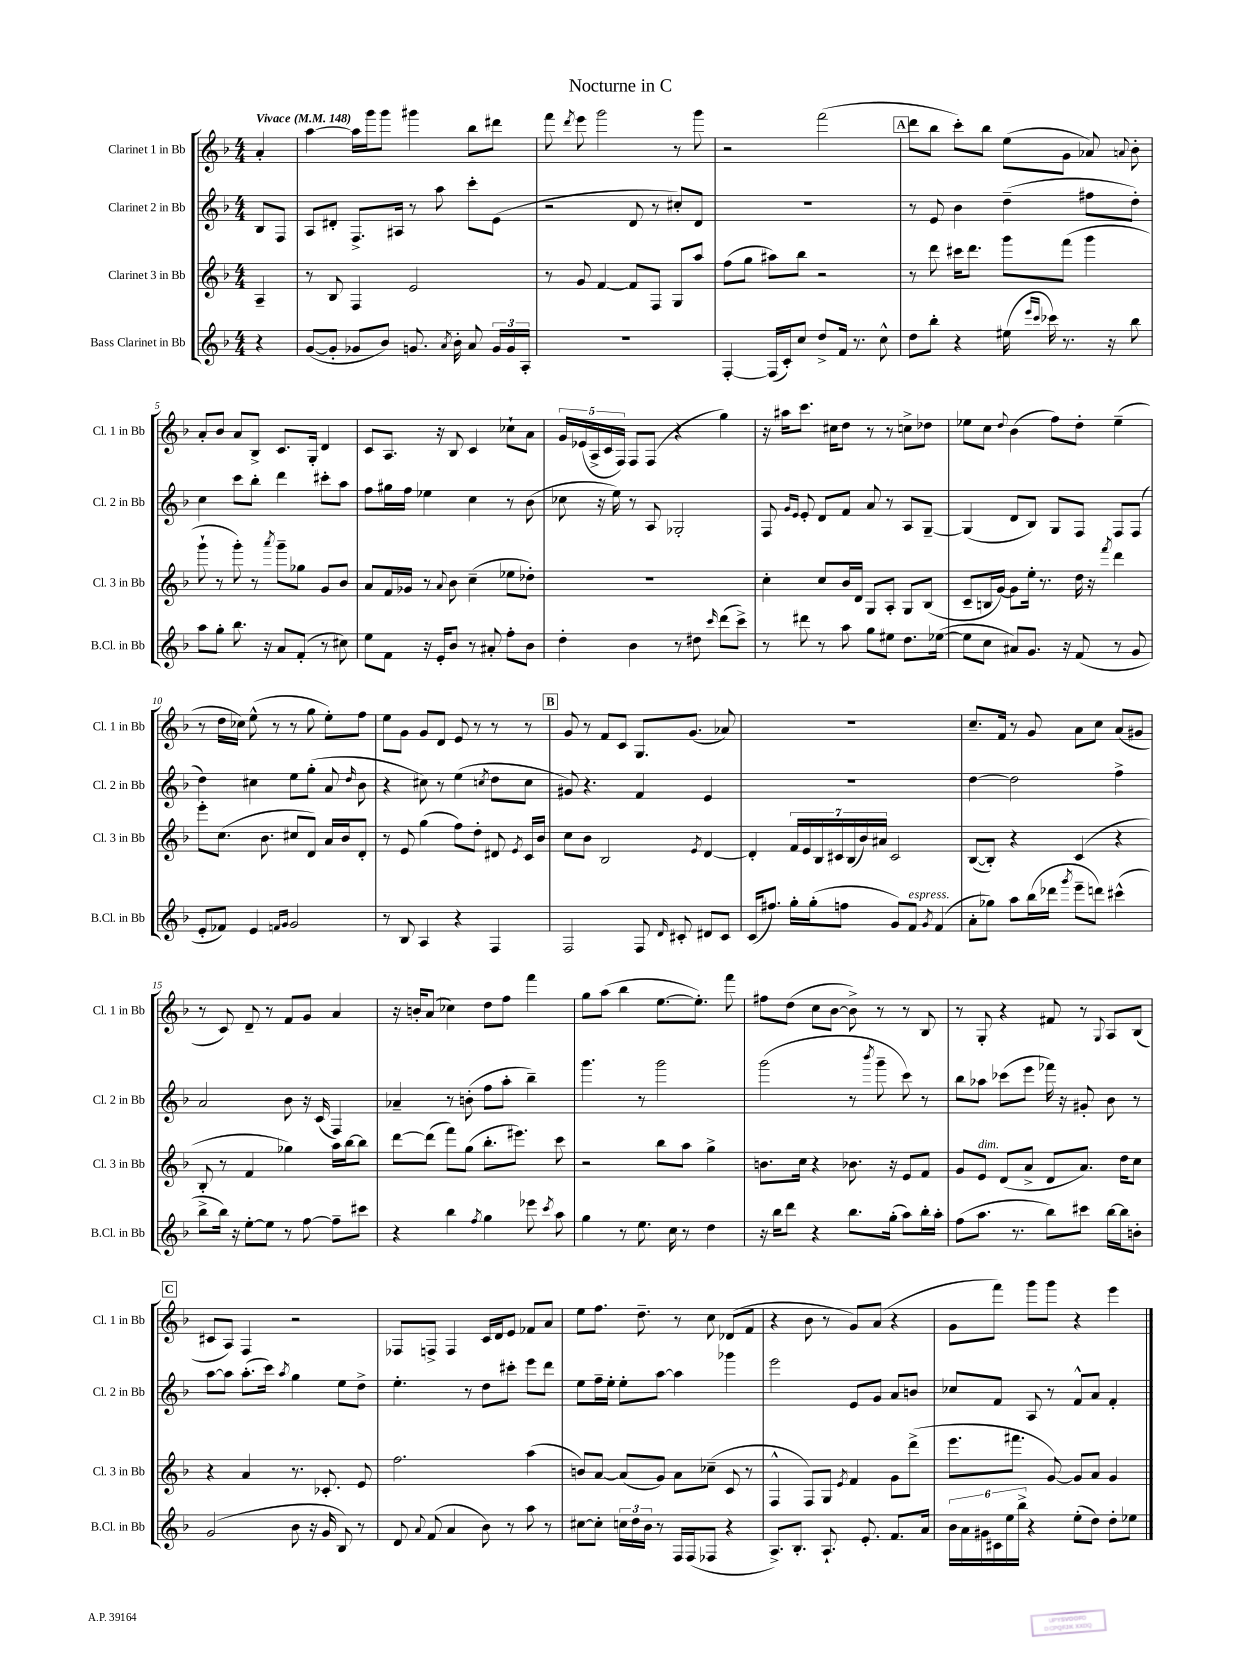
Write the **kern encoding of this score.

**kern	**kern	**kern	**kern
*staff4	*staff3	*staff2	*staff1
*clefG2	*clefG2	*clefG2	*clefG2
*k[b-]	*k[b-]	*k[b-]	*k[b-]
*M4/4	*M4/4	*M4/4	*M4/4
*MM148	*MM148	*MM148	*MM148
4r	4A~	8B-	4a'
.	.	8F	.
=	=	=	=
([8g	8r	8A	[4aa
8g']	8B-	8d#'	.
8g-	4F	8.F^	16aa]
.	.	.	16ggg
8b-)	.	.	8ggg
.	.	16A#	.
8.g	2e	8r	4ggg#
.	.	8aa	.
8qa	.	.	.
16b-'	.	.	.
8a	.	8ccc'	8bb-
24g	.	(8e	8ddd#
24g	.	.	.
24A'	.	.	.
=	=	=	=
1r	8r	2r	8fff
.	.	.	8qddd
.	8g	.	8eee
.	[4f	.	2ggg
.	8f]	8d	.
.	8F	8r	.
.	8G	8cc#')	8r
.	8aa	8d	8ggg
=	=	=	=
[4F'	(8ff	1r	2r
.	8gg	.	.
(16F]	8aa#)	.	.
16c')	.	.	.
8cc	8bb-	.	.
8dd^	2r	.	(2fff
16f	.	.	.
8.r	.	.	.
8cc^^	.	.	.
=	=	=	=
8dd	8r	8r	8ddd
8bb-'	8ddd	8e	8bb-
4r	16ccc#	4b-	8ccc')
.	8.ddd	.	.
.	.	.	8bb-
(16ee#	8ggg	(4dd~	(8ee
16qqeee	.	.	.
16qqccc	.	.	.
16ccc-)	.	.	.
8.r	(8fff	.	8g
.	4ggg	8ff#	8a-)
16r	.	.	.
.	.	.	8qqa
8bb-	.	8dd')	8b-'
=	=	=	=
8aa	8ggg`	4cc	8a'
8gg'	8r	.	8b-
8.bb-	8ggg')	8ccc	8a
.	8r	8bb-'	8B-^
16r	.	.	.
.	8qaaa	.	.
8a	8ggg~	4ddd	8.c
(8f'	8gg-	.	.
.	.	.	16G'
8r	8g	8ccc#'	4d
8cc#)	8b-	8aa	.
=	=	=	=
8ee	8a	8ff	8c
8f	16f	16gg#	8.A
.	16g-	16ff	.
16r	8r	4ee-	.
16e'	.	.	16r
.	8qqa	.	.
8b-	8b-	.	8B-
8r	(4cc~	4cc	4c
8a#'	.	.	.
8ff'	8ee-	8r	8cc-`
8b-	8dd-')	(8b-	8a
=	=	=	=
4dd'	1r	8cc-	20g
.	.	.	(20e-
.	.	.	20A^
.	.	16r	.
.	.	.	20c
.	.	16ee)	.
.	.	.	20F)
4b-	.	8r	8F
.	.	8A	(8F
8r	.	2G-'	4r
8dd#	.	.	.
16qqccc	.	.	.
(8ddd	.	.	4gg)
8ccc^)	.	.	.
=	=	=	=
8r	4cc'	8F	16r
.	.	.	16aa#
.	.	16qqg	.
.	.	16qqe	.
8ddd#	.	8e'	8.ccc
8r	8cc	8d	.
.	.	.	16cc#
8aa	16b-	8f	8dd
.	16d	.	.
8gg	8G	8a	8r
8ee#	8A'	8r	8r
8.dd	8G	8A	8cc^
.	(8B-	[8G~	8dd-
([16ee-	.	.	.
=	=	=	=
8ee-]	8c~	(4G]	8ee-
8cc	16B	.	8cc
.	[16g)	.	.
.	.	.	8qqdd
8a#)	8g]	8d	(4b-
8.g	16ee'	8B-)	.
.	8.r	.	.
.	.	8G	8ff)
16r	.	.	.
(8f	16dd	8F	8dd'
.	16r	.	.
.	8qfff	.	.
8r	4ddd	8F	(4ee-~
8g	.	(8F	.
=	=	=	=
8e'	8eee'	4dd)	8r
8f-)	(8.cc	.	16dd
.	.	.	16cc-)
4e	.	4cc#	(8ee^^
.	8.b-	.	.
.	.	.	8r
16qqf	.	.	.
16qqg	.	.	.
2g	8cc#	8ee	8r
.	8d)	(8gg'	8gg
.	16a	8a	8ee')
.	16b-	.	.
.	.	16qqdd	.
.	8d'	8b-	8ff
=	=	=	=
8r	8r	4r	8ee
8B-	8e	.	8g
4A	(4gg	8cc#)	8g
.	.	8r	8d
4r	8ff)	(4ee	8e
.	8dd'	.	8r
.	.	8qcc	.
4F	8d#	8dd	8r
.	8qe	.	.
.	16c	8cc	8r
.	16b-	.	.
=	=	=	=
2F	8cc	8g#)	8g
.	8b-	4.r	8r
.	2B-	.	8f
.	.	.	8c
8F	.	4f	8.G
16qqd	.	.	.
8c#'	.	.	.
.	.	.	(8.g
.	8qe	.	.
8d#	[4d	4e	.
8c#	.	.	8a-)
=	=	=	=
(16c	4d']	1r	1r
8.ff#)	.	.	.
16gg'	28f	.	.
.	28e	.	.
(16gg'	.	.	.
.	28B-	.	.
.	28c#	.	.
8ff	.	.	.
.	(28B-	.	.
.	28b-)	.	.
.	28a#	.	.
8g)	2c#	.	.
8f	.	.	.
8qg	.	.	.
(4f	.	.	.
=	=	=	=
8a'	([8B-	[4dd	8.cc~
8gg-)	8B-'])	.	.
.	.	.	16f
8aa	4r	2dd]	8r
(16bb-	.	.	8g
16ddd-	.	.	.
8qggg	.	.	.
8eee~	(4c	.	8a
8ddd)	.	.	8cc
(4ccc#^^	4r	4ff^	(8a
.	.	.	8g#
=	=	=	=
8bb-^	8B-'	2a	8r
16bb-)	8r	.	8c)
16r	.	.	.
[8ee'	4f	.	8d~
8ee]	.	.	8r
8r	4gg-)	8b-	8f
[8ff	.	16r	8g
.	.	(16c	.
8ff~]	16aa	4F)	4a
.	[16bb-	.	.
8ccc#	8bb-]	.	.
=	=	=	=
4r	[8ddd	4a-~	16r
.	.	.	16b'
.	(8ddd]	.	(8a
4bb-	8fff)	8r	4cc-)
.	(8gg	(8b'	.
8qff	.	.	.
4gg	8.bb-'	8ff	8dd
.	.	8aa'	8ff
.	8.eee#)	.	.
8eee-	.	4bb-~)	4fff
8qccc	.	.	.
8aa	8ccc	.	.
=	=	=	=
4gg	2r	4.ggg	8gg
.	.	.	(8aa
8r	.	.	4bb-
8.ee	.	8r	.
.	8bb-	2ggg	[8.ee
16cc	.	.	.
8r	8aa	.	.
.	.	.	8.ee'])
4dd	4gg^	.	.
.	.	.	8fff
=	=	=	=
16r	8.b	(2ggg	8ff#
16bb-	.	.	.
8ddd	.	.	(8dd
.	16cc	.	.
4r	4r	.	8cc
.	.	.	[8b-
8.bb-	8.b-	8r	8b-^])
.	.	8qbbb-	.
.	.	8ggg~	8r
(16gg'	16r	.	.
8aa)	8e	8ccc)	8r
16bb-'	8f	8r	8B-
16aa'	.	.	.
=	=	=	=
(8ff	8g	8bb-	8r
8.aa	8e	8aa-	8G'
.	(8d	(8ccc-	4r
8.r	.	.	.
.	8a^	8eee	.
8bb-)	8d	16fff-)	8f#
.	.	16r	.
8ccc#	8.a)	8g#'	8r
.	.	.	8qqG
[16bb-	.	8b-	8A
16bb-]	16dd	.	.
8b'	8cc	8r	(8B-
=	=	=	=
(2g	4r	[8aa	8c#
.	.	8aa]	8A)
.	4a	(8.aa'	4F
.	.	16ccc)	.
.	.	8qaa	.
8b-	8.r	4gg	2r
16r	.	.	.
16g	8.c-'	.	.
8B-)	.	8ee	.
8r	8e	8dd^	.
=	=	=	=
8d	2.ff	4.ee'	8F-
8qqa	.	.	.
(8f	.	.	8F^
4a	.	.	4F
.	.	8r	.
8b-)	.	8dd	16c
.	.	.	16d
8r	.	8ccc#'	8e
8aa	(4aa	8eee	8f-
8r	.	8ddd	8a
=	=	=	=
[8cc#	8b)	8ee	8ee
8cc#']	[8a	16ff~	8.ff
.	.	16ee'	.
24cc	(8a]	8ee'	.
24dd	.	.	.
.	.	.	8.dd~
24b-	.	.	.
8r	8g)	[8aa	.
16F	8a	4aa]	8r
(16F	.	.	.
8F-	(8cc-~	.	8cc
4r	8c	4ggg-	(8d-
.	8r	.	8f
=	=	=	=
8.A^)	4F^^	2eee	4r
8.B-'	.	.	.
.	8F)	.	8b-
8.A`	8G	.	8r
.	8qe	.	.
.	4f	8e	8g)
8.e'	.	.	.
.	.	8g	(8a
8.f	8g	8a	4r
.	(8ddd^	8b	.
16a	.	.	.
=	=	=	=
24b-	8.eee	8cc-	8g
24a	.	.	.
24g#	.	.	.
24c#	.	8f	8fff)
24ee	.	.	.
.	8.fff#	.	.
24bb-^	.	.	.
4r	.	8A	8ggg
.	[8g)	8r	8ggg
(8ee'	8g]	8f^^	4r
8dd)	8a	8a	.
8dd'	4g	4f'	4eee
8ee-	.	.	.
==	==	==	==
*-	*-	*-	*-
